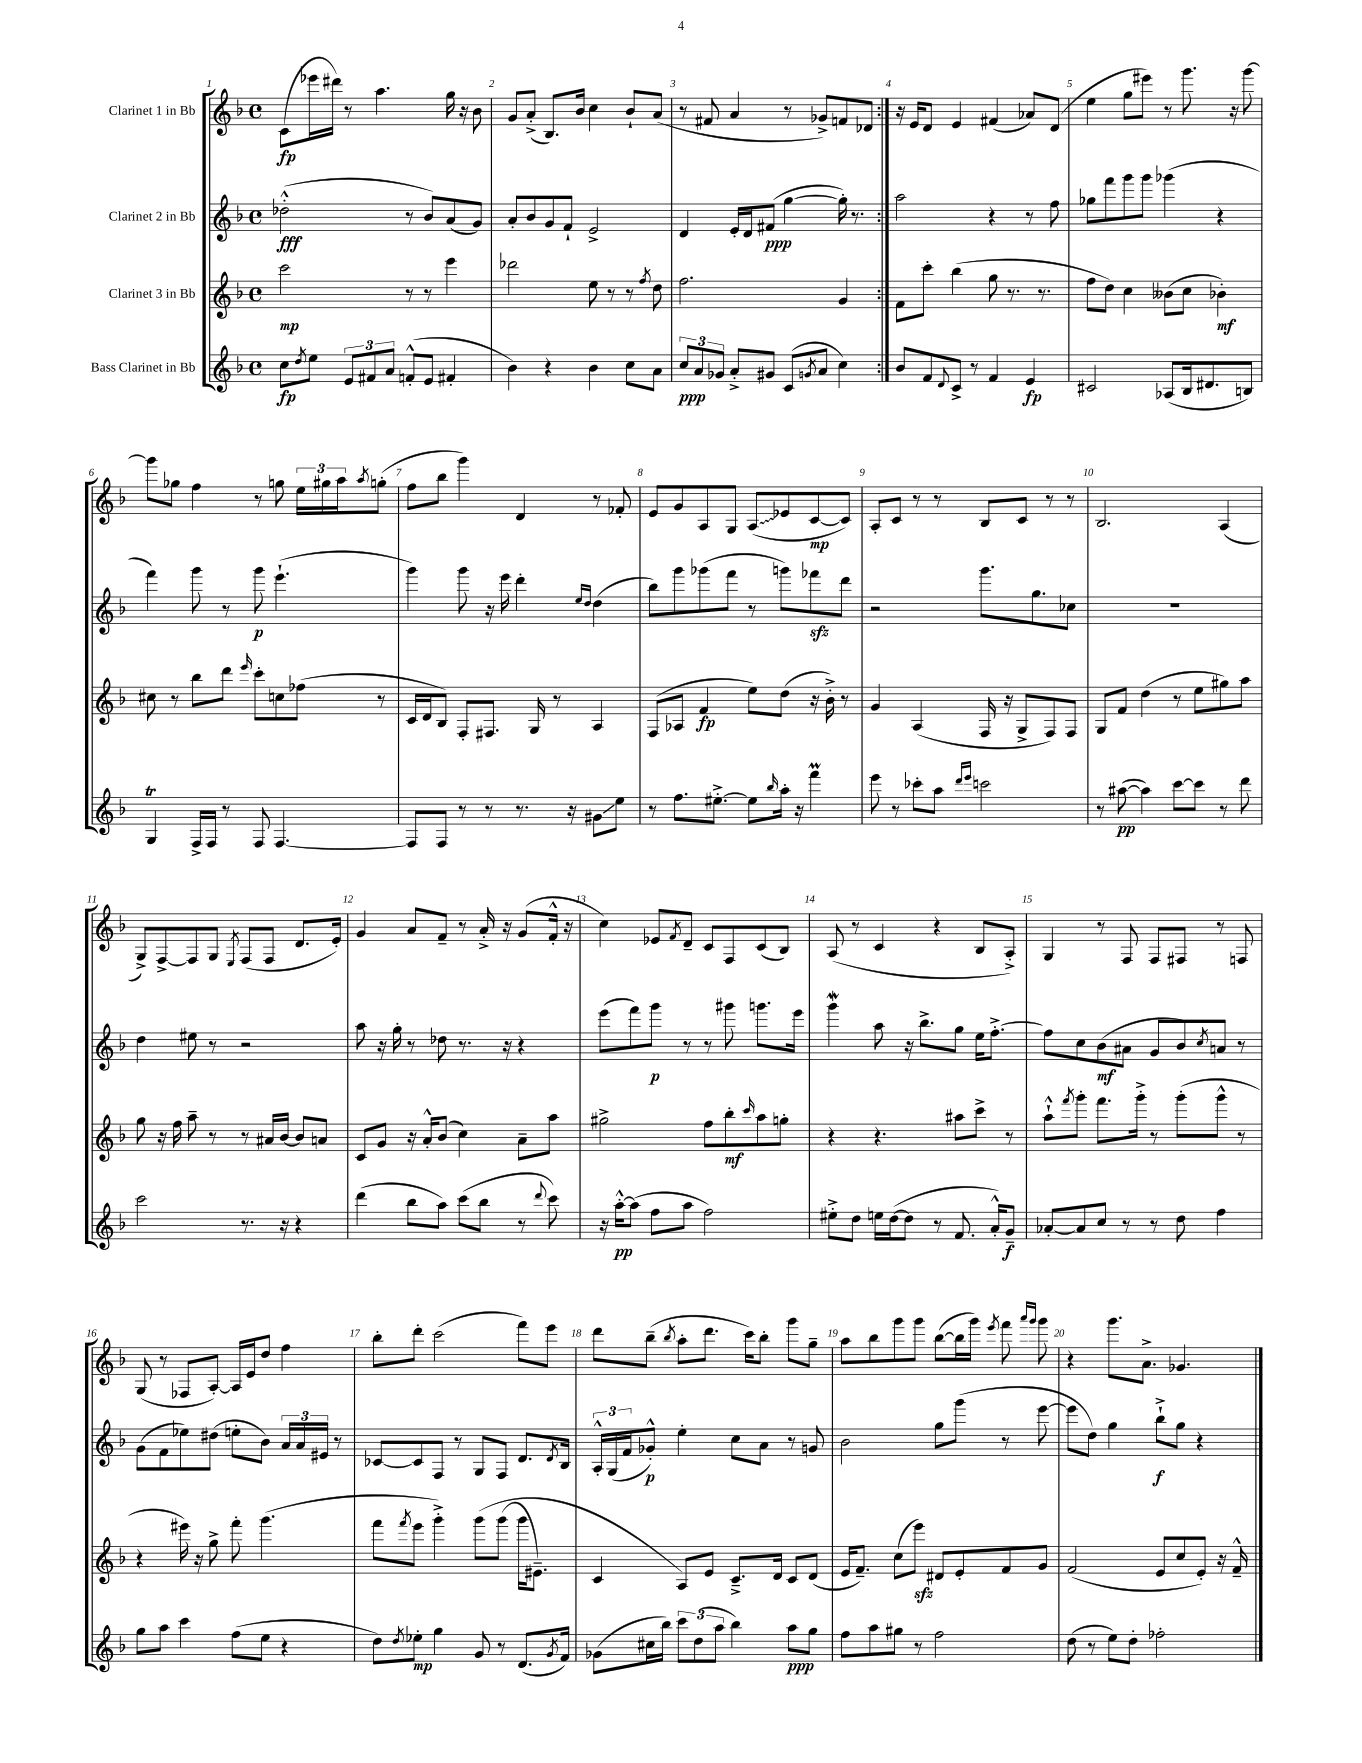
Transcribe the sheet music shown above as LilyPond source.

<<
\new StaffGroup <<
\new Staff = "s0" \with { instrumentName = "Clarinet 1 in Bb" } {
    \clef treble \key f \major \defaultTimeSignature \time 4/4
    \repeat volta 2 { c'8\fp( ees'''16 dis'''16) r8 a''4. g''16 r16 bes'8 |
    g'8 a'8-.->( bes8.) bes'16 c''4 bes'8-! a'8( |
    r8 fis'8 a'4 r8 ges'8->) f'8 des'8 | }
    r16 e'16 d'8 e'4 fis'4( aes'8) d'8( |
    e''4 g''8 eis'''8) r8 g'''8. r16 g'''8~ |
    g'''8 ges''8 f''4 r8 g''8 \tuplet 3/2 { e''16 gis''16 a''16 } \acciaccatura { a''8 } g''8-.( |
    f''8 bes''8 g'''4) d'4 r8 fes'8-. |
    e'8 g'8 a8 g8 \once \override Glissando.style = #'zigzag a8\glissando( ees'8 c'8~\mp c'8) |
    a8-. c'8 r8 r8 bes8 c'8 r8 r8 |
    bes2. a4( |
    g8->) f8~-> f8 g8 \acciaccatura { e8 } f8( f8 d'8. e'16-.) |
    g'4 a'8 f'8-- r8 a'16-.-> r16 g'8( f'16-.-^ r16 |
    c''4) ees'8 \acciaccatura { f'8 } d'8-- c'8 f8 c'8( bes8) |
    a8( r8 c'4 r4 bes8 a8-.->) |
    g4 r8 f8 f8 fis8 r8 f8 |
    g8( r8 fes8 a8~-.) a16 e'16 d''8 f''4 |
    bes''8-. d'''8-. c'''2( f'''8) e'''8 |
    d'''8 bes''8--( \acciaccatura { bes''8 } a''8-. d'''8. c'''16) bes''8-. g'''8 g''8-- |
    a''8 bes''8 g'''8 g'''8 bes''8~( bes''16 g'''16) \acciaccatura { e'''8 } f'''8 \grace { a'''16 g'''16 } g'''8 |
    r4 g'''8. a'8.-> ges'4. \bar "|." |
}
\new Staff = "s1" \with { instrumentName = "Clarinet 2 in Bb" } {
    \clef treble \key f \major \defaultTimeSignature \time 4/4
    \repeat volta 2 { des''2-.-^\fff( r8 bes'8) a'8( g'8) |
    a'8-. bes'8 g'8 f'8-! e'2-> |
    d'4 e'16-. d'16 fis'8\ppp( g''4~ g''16-.) r8. | }
    a''2 r4 r8 f''8 |
    ges''8 f'''8 g'''8 g'''8 ges'''4( r4 |
    f'''4) g'''8 r8 g'''8\p e'''4.-!( |
    g'''4) g'''8 r16 e'''16 d'''4-. \grace { e''16 d''16 } d''4( |
    bes''8) g'''8 ges'''8( f'''8 r8 g'''8) fes'''8\sfz d'''8 |
    r2 g'''8. g''8. ces''8 |
    R1 |
    d''4 eis''8 r8 r2 |
    a''8 r16 g''16-. r8 des''8 r8. r16 r4 |
    e'''8( f'''8) g'''8\p r8 r8 gis'''8 g'''8. e'''16 |
    g'''4\mordent a''8 r16 bes''8.-> g''8 e''16 f''8.~-.-> |
    f''8 c''8 bes'8\mf( ais'8 g'8 bes'8) \acciaccatura { c''8 } a'8 r8 |
    g'8( f'8 ees''8) dis''8( e''8-. bes'8) \tuplet 3/2 { a'16 a'16 eis'16 } r8 |
    ces'8~ ces'8 f8 r8 g8 f8 d'8. \acciaccatura { d'8 } bes16 |
    \tuplet 3/2 { a16-.-^ g16( f'16 } ges'8-.-^\p) e''4-. c''8 a'8 r8 g'8 |
    bes'2 g''8 g'''8( r8 e'''8~ |
    e'''8 d''8) g''4 bes''8-!->\f g''8 r4 \bar "|." |
}
\new Staff = "s2" \with { instrumentName = "Clarinet 3 in Bb" } {
    \clef treble \key f \major \defaultTimeSignature \time 4/4
    \repeat volta 2 { c'''2\mp r8 r8 e'''4 |
    des'''2 e''8 r8 r8 \acciaccatura { f''8 } d''8 |
    f''2. g'4 | }
    f'8 c'''8-. bes''4( g''8 r8. r8. |
    f''8 d''8) c''4 beses'8( c''8 bes'4-.\mf) |
    cis''8 r8 bes''8 d'''8 \grace { e'''16 } c'''8-. c''8 fes''8( r8 |
    c'16 d'16 bes8) f8-. fis8. g16 r8 a4 |
    f8( aes8 f'4\fp e''8) d''8( r16 bes'16-.->) r8 |
    g'4 a4( f16 r16 g8-> f8) f8 |
    g8 f'8 d''4( r8 e''8 gis''8) a''8 |
    g''8 r16 f''16 a''8-- r8 r8 ais'16 bes'16~ bes'8 a'8 |
    c'8 g'8 r16 a'16-.-^ bes'8( c''4) a'8-- a''8 |
    gis''2-> f''8 bes''8-.\mf \grace { c'''16 } a''8 g''8-. |
    r4 r4. ais''8 c'''8-> r8 |
    a''8-!-^ \acciaccatura { f'''8 } g'''8-. f'''8. g'''16-.-> r8 g'''8-.( g'''8-^ r8 |
    r4 eis'''16) r16 g''8-> f'''8-. g'''4.( |
    f'''8 \acciaccatura { f'''8 } e'''8 g'''4-.->) g'''8\( g'''8( g'''16 eis'8.--) |
    c'4 a8\) e'8 c'8.---> d'16 c'8 d'8( |
    e'16 f'8.--) c''8( e'''8\sfz) dis'8 e'8-. f'8 g'8 |
    f'2( e'8 c''8 e'8-.) r16 f'16---^ \bar "|." |
}
\new Staff = "s3" \with { instrumentName = "Bass Clarinet in Bb" } {
    \clef treble \key f \major \defaultTimeSignature \time 4/4
    \repeat volta 2 { c''8\fp \acciaccatura { d''8 } e''8 \tuplet 3/2 { e'8 fis'8 a'8 } f'8-.-^( e'8 fis'4-. |
    bes'4) r4 bes'4 c''8 a'8 |
    \tuplet 3/2 { c''8\ppp a'8 ges'8 } a'8-.-> gis'8 c'8( \acciaccatura { g'8 } a'8 c''4) | }
    bes'8 f'8 \appoggiatura { d'8 } c'8-> r8 f'4 e'4\fp |
    cis'2 aes8( bes16 dis'8. b8) |
    g4\trill f16-> f16 r8 f8 f4.~ |
    f8 f8 r8 r8 r8. r16 gis'8\glissando e''8 |
    r8 f''8. eis''8.~-.-> eis''8 \grace { bes''16 } a''16-. r16 f'''4\prall |
    e'''8 r8 ces'''8-. a''8 \grace { d'''16 e'''16 } c'''2 |
    r8 ais''8~\pp( ais''4) c'''8~ c'''8 r8 d'''8 |
    c'''2 r8. r16 r4 |
    d'''4( bes''8 a''8) c'''8( bes''8 r8 \appoggiatura { d'''8 } c'''8) |
    r16 a''16~-.-^\pp a''8( f''8 a''8 f''2) |
    eis''8-.-> d''8 e''16 d''16~( d''8 r8 f'8. a'16-.-^) g'8--\f |
    aes'8~-. aes'8 c''8 r8 r8 d''8 f''4 |
    g''8 a''8 c'''4 f''8( e''8 r4 |
    d''8) \acciaccatura { d''8 } ees''8-.\mp g''4 g'8 r8 d'8.( \acciaccatura { g'8 } f'16) |
    ges'8( cis''16 bes''16) \tuplet 3/2 { c'''8 d''8( a''8 } bes''4) a''8\ppp g''8 |
    f''8 a''8 gis''8 r8 f''2 |
    d''8( r8 e''8) d''8-. fes''2-. \bar "|." |
}
>>
>>
\layout { \context { \Score \override BarNumber.break-visibility = ##(#f #t #t) barNumberVisibility = #all-bar-numbers-visible } }
